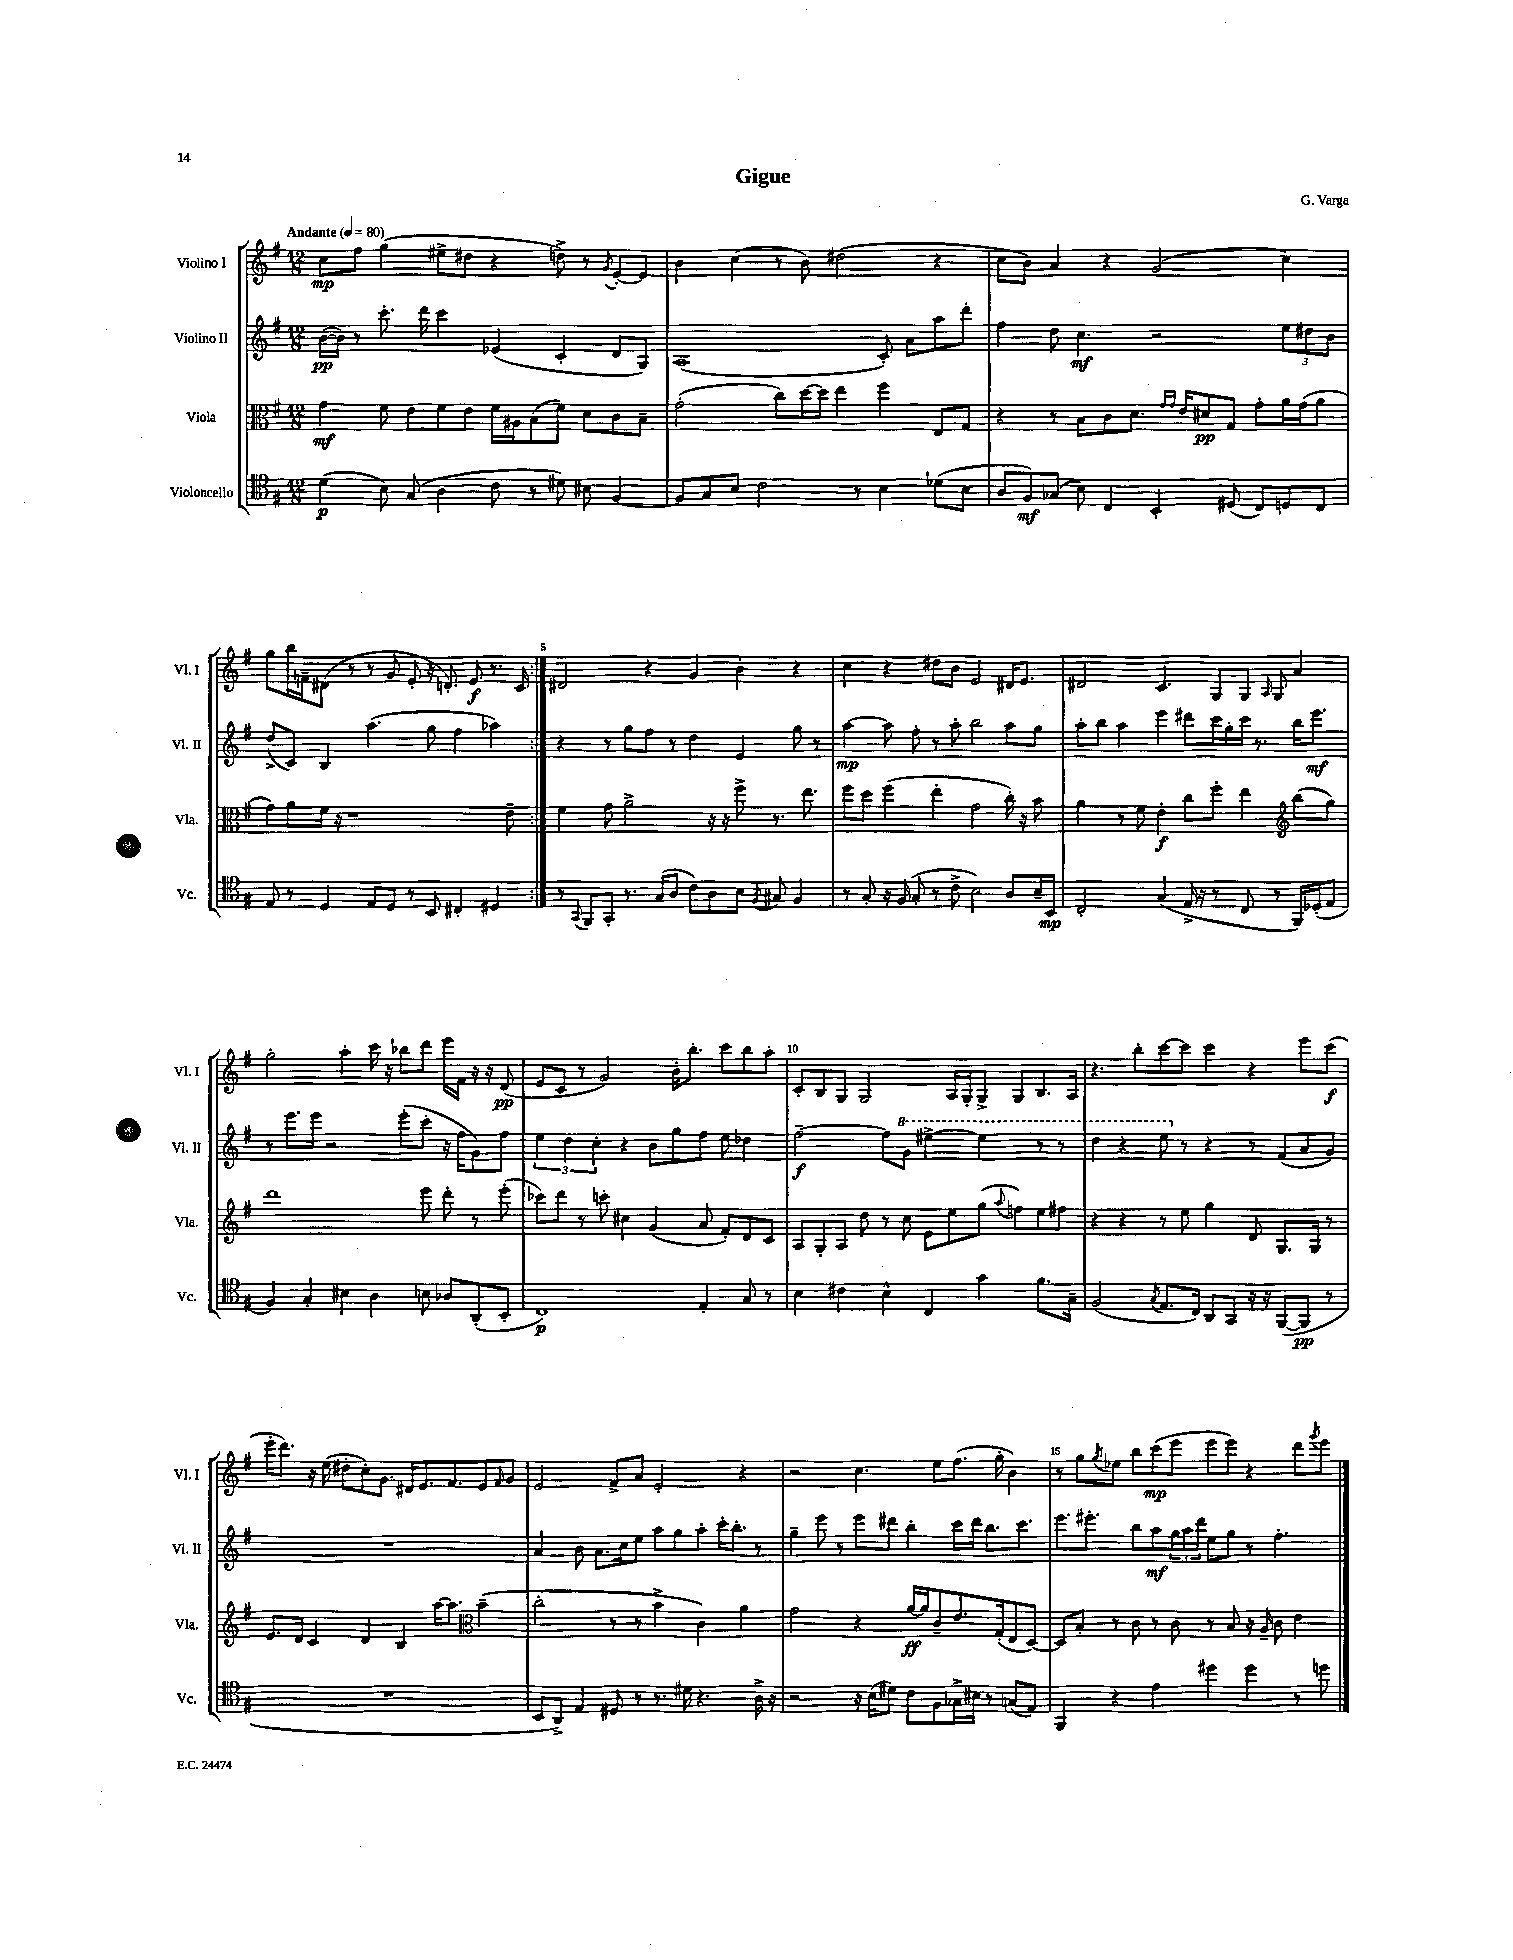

**kern	**kern	**kern	**kern
*staff4	*staff3	*staff2	*staff1
*clefC4	*clefC3	*clefG2	*clefG2
*k[f#]	*k[f#]	*k[f#]	*k[f#]
*M12/8	*M12/8	*M12/8	*M12/8
*MM80	*MM80	*MM80	*MM80
(4d	4g	([16b	8cc
.	.	16b])	.
.	.	8r	8ff#
8B)	8f#	8.ccc'	(4gg
(8G	8e	.	.
.	.	16ddd	.
4A	8f#	4ccc	8ee#^
.	8e	.	8dd#
8c	16f#	(4e-	4r
.	16A#	.	.
8r	(8B	.	.
8d#)	8f#)	4c'	8dd^)
8B#	8d	.	8r
.	.	.	8qg
[4F#	8c	8d	[8e'
.	8B~	8G)	8e]
=	=	=	=
8F#]	(2g'	(1A	4b
8G	.	.	.
8B	.	.	(4cc
2c	.	.	.
.	8cc)	.	8r
.	[16dd	.	8b)
.	16dd]	.	.
.	4ee	.	(2dd#
8r	.	.	.
4B	4ff#	8c')	.
.	.	8a	.
(8d-	8E	8aa	4r
8B	8G	8ddd'	.
=	=	=	=
8A	4r	4ff#	8cc
8F#)	.	.	8b)
(8G-	8r	8dd	4a
8B)	8B	4.cc	.
4C	8c	.	4r
.	8.d	.	.
4BB'	.	2r	(2g
.	16qqg	.	.
.	16qqg	.	.
.	16e	.	.
.	8d#	.	.
(8D#	8G	.	.
8C)	8g'	.	.
8D	16a	12ee	4cc)
.	(16g	.	.
.	.	12dd#	.
8C	8a	.	.
.	.	12b	.
=	=	=	=
8E	8g)	(8dd^	8gg
8r	8a	8c)	16bb
.	.	.	16f~
4D	16f#	4B	(8d#
.	16r	.	.
.	1r	.	8r
8E	.	(4.aa	8r
8D	.	.	8g
8r	.	.	8e'
8BB	.	8gg	16r
.	.	.	8.d')
4C#'	.	4ff#	.
.	.	.	8e
4D#	.	4aa-)	8.r
.	8e~	.	.
.	.	.	16c
=:|!	=:|!	=:|!	=:|!
8r	4f#	4r	2d#
8qqGG	.	.	.
8FF#	.	.	.
8GG'	8g	8r	.
8.r	2a^	8gg	.
.	.	8ff#	4r
(16G	.	.	.
8A	.	8r	.
8c)	.	4dd	4g
8A	16r	.	.
.	16r	.	.
8B	8ff#^	4e	4b'
8qF#	.	.	.
8G#	8.r	.	.
4F#	.	8gg	4r
.	8.ee	.	.
.	.	8r	.
=	=	=	=
8r	8ff#	[4aa	4cc
8G'	8dd	.	.
16r	(4ff#	8aa]	4r
(16F#	.	.	.
8G'	.	8ff#'	.
8r	4ee'	8r	8dd#
8c^	.	8aa'	8b
2B)	2g	2bb	2e
8A	16cc')	8aa	16d#
.	16r	.	8.e
16B~	8b	8gg	.
16BB	.	.	.
=	=	=	=
2C'	4a	8aa'	2d#
.	.	8bb	.
.	8r	4aa	.
.	8f#	.	.
(4G	4e'	4eee	4.c
16E^	8cc	8ddd#	.
16r	.	.	.
8r	8ff#'	16ccc	8G
.	.	16gg'	.
8C	4ee	16ccc	8G
.	.	8.r	.
.	.	.	16qqA
8r	.	.	8G
*	*clefG2	*	*
16FF#)	(8bb	16bb	4a
(16D-'	.	8.eee	.
8E	8gg)	.	.
=	=	=	=
4F#)	1ddd	8r	2gg'
.	.	8.eee	.
4G'	.	.	.
.	.	16eee	.
.	.	2r	.
4B#	.	.	4aa'
4A	.	.	16ccc
.	.	.	16r
.	.	(8eee'	8bb-
8B	8eee	8ccc'	8ddd
8A-	8ddd'	16r	16eee
.	.	16ff#	16f#
(8AA'	8r	8g)	16r
.	.	.	16r
8BB'	(8eee'	8ff#	(8d
=	=	=	=
1C)	8ccc-)	6ee	8e
.	8ddd	.	8c
.	.	6dd	.
.	8r	.	8r
.	.	6cc'	.
.	8ccc'	.	2g)
.	4cc#	4r	.
.	(4g	8b	.
.	.	8gg	16b'
.	.	.	8.bb'
4E'	8a	8ff#	.
.	8f#')	8ee	8ccc
8G	8d	4dd-	8bb
8r	8c	.	8aa'
=	=	=	=
4B	8A	[2ff#~	8c'
.	8G'	.	8B
4c#	8A	.	8G
.	8dd	.	2G
4B^^	8r	8ff#]	.
.	8cc	8gg	.
4C	8e	[4eee#^	.
.	8ee	.	16A
.	.	.	16G'
4g	(8gg	4eee#]	8G^
.	8qqaa	.	.
.	8ff)	.	8G
8.f#	8ee	8r	8.B
.	8ff#	8r	.
16G~	.	.	16A
=	=	=	=
(2F#	4r	4ddd	4.r
.	4r	4r	.
.	.	.	8bb'
8qG	.	.	.
8.E	8r	8eee	[8ccc
.	8ee	8r	8ccc]
16C)	.	.	.
8AA	4gg	4r	4ccc
8GG	.	.	.
16r	8d	8r	4r
16r	.	.	.
([8FF#	8.G	(8f#	.
8FF#]	.	8a	8eee
.	16G	.	.
8r	8r	8g)	(8ccc
=	=	=	=
1.r	8.e	1.r	16eee'
.	.	.	8.ddd)
.	16d	.	.
.	4c	.	16r
.	.	.	(16ee
.	.	.	8dd#'
.	4d	.	8cc')
.	.	.	8.g
.	4B	.	.
.	.	.	16d#
.	.	.	8.e
.	[16aa	.	.
.	8.aa]	.	8.f#
*	*clefC3	*	*
.	(4b~	.	8e
.	.	.	16qqf#
.	.	.	8g
=	=	=	=
8BB	2cc'	4a	2e
8AA^)	.	.	.
4E	.	8b	.
.	.	8.a	.
8D#	8r	.	8f#^
.	.	16cc	.
8r	8r	8ee	8a
8.r	4b^	8aa	2e'
.	.	8gg	.
16d#	.	.	.
4.r	4c)	8aa'	.
.	.	16ccc'	.
.	.	8.bb'	.
.	4a	.	4r
16A^	.	8r	.
16r	.	.	.
=	=	=	=
2r	2g	4gg~	2r
.	.	8eee	.
.	.	8r	.
16r	4r	8eee	4.cc
(16B	.	.	.
8d#)	.	8ddd#	.
8c	[16a	4bb'	.
.	16a]	.	.
8F#	8c~	.	8ee
16G-^	8.e	16ccc	(8.ff#
16B#	.	16ddd#	.
8r	.	8.bb	.
.	(16G'	.	16gg'
(8G	8E	.	4b)
.	.	8.ccc	.
8E)	[8D)	.	.
=	=	=	=
4FF#	8D]	8.eee	8r
.	8B'	.	8gg
.	.	8.eee#'	.
.	.	.	8qgg
4r	8r	.	8ee-
.	8c	8bb	8bb
4e	8r	8aa	(8ccc
.	8c	24gg	8eee
.	.	24aa	.
.	.	24ddd	.
4dd#	8r	8ee	8eee
.	8B	8gg	8eee)
4dd#	16r	8r	4r
.	16A~	.	.
.	8c	4.ff#'	.
8r	4e	.	8ddd
.	.	.	8qggg
8dd	.	.	8eee
==	==	==	==
*-	*-	*-	*-
